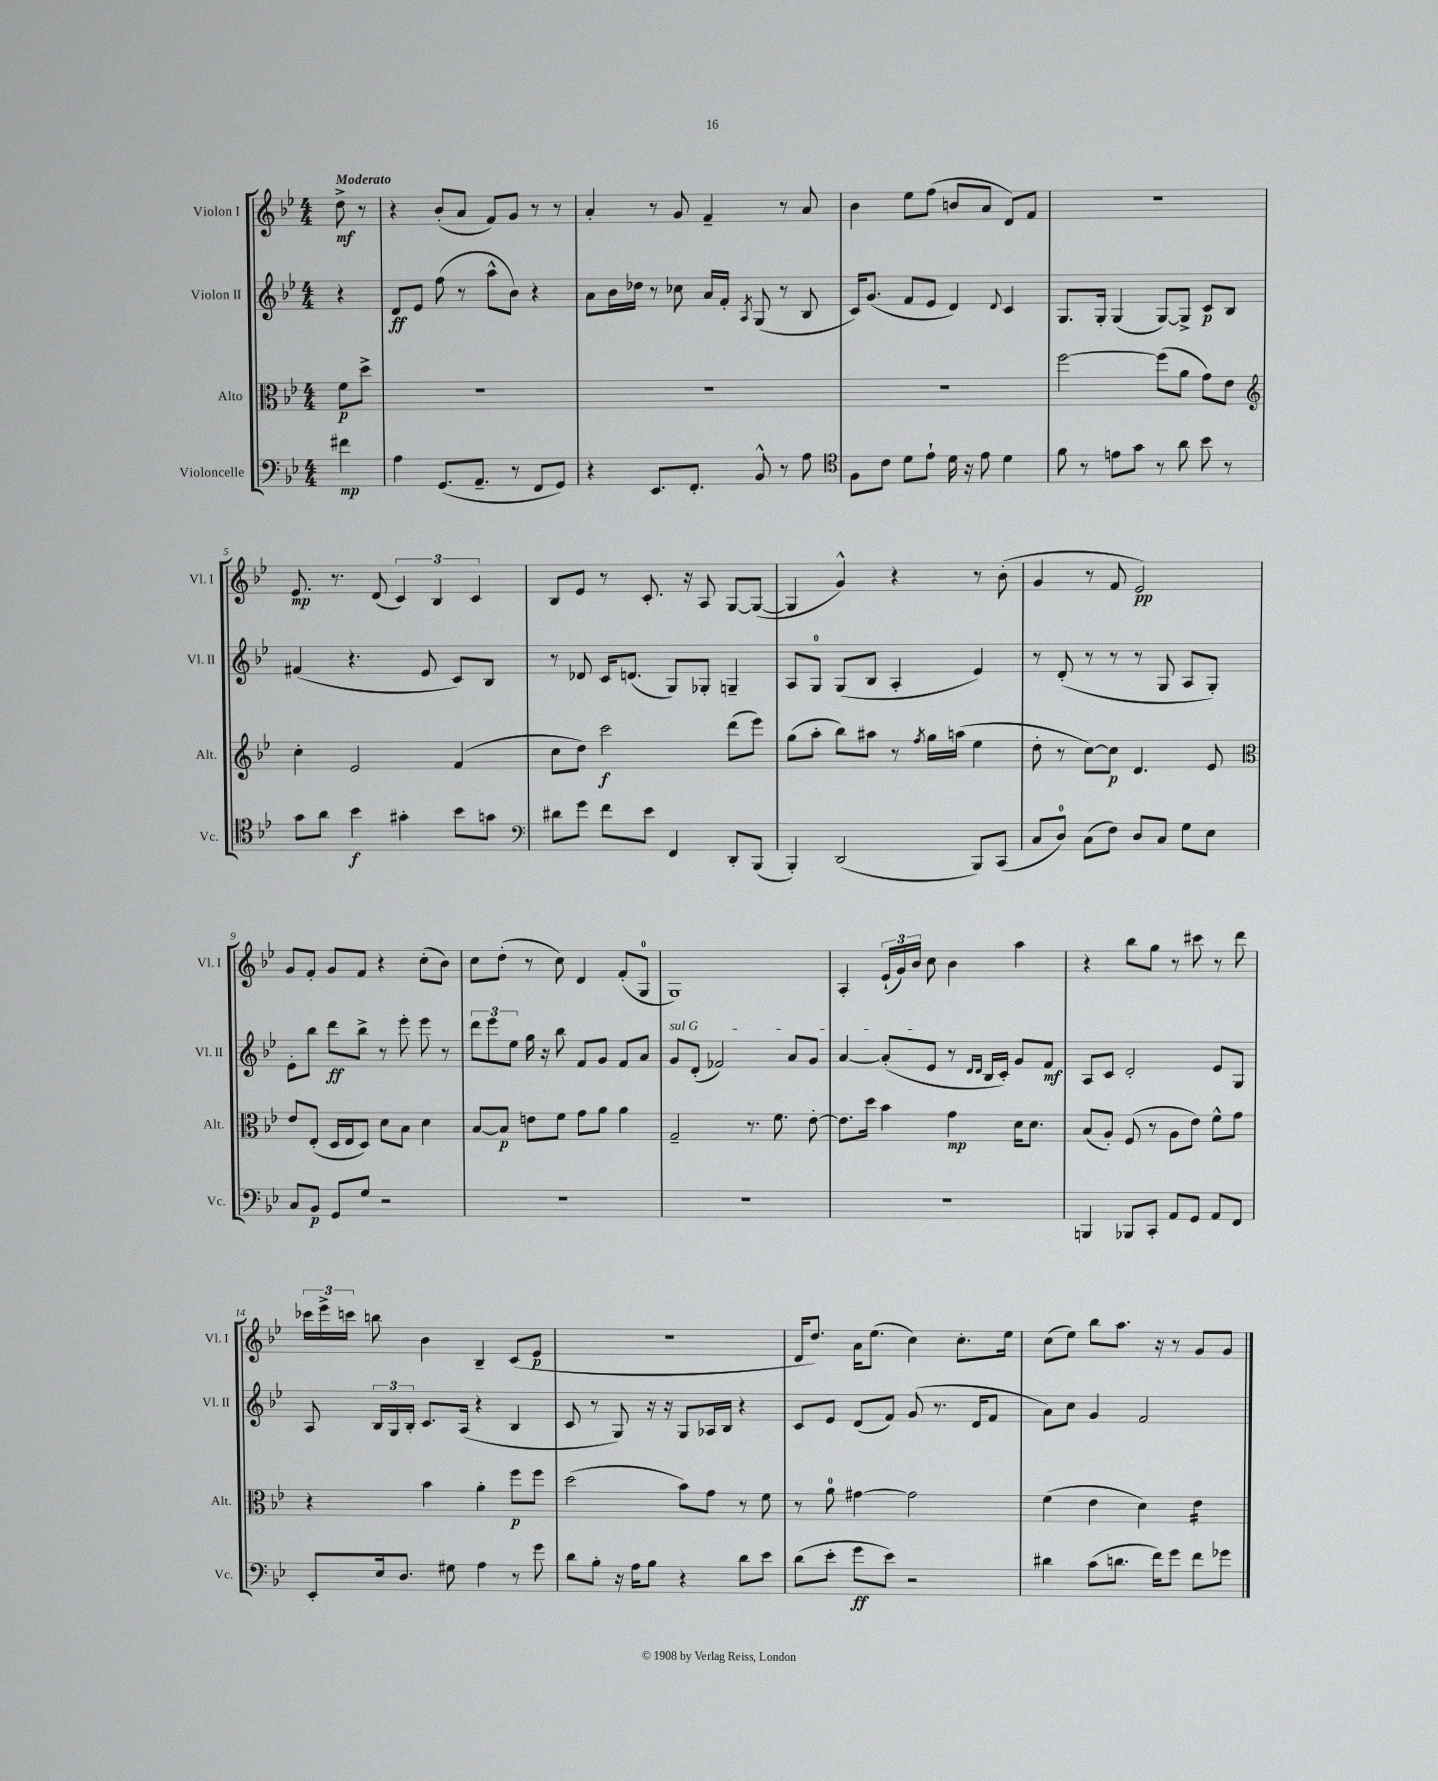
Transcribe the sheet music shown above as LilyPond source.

<<
\new StaffGroup <<
\new Staff = "s0" \with { instrumentName = "Violon I" shortInstrumentName = "Vl. I" } {
    \clef treble \key bes \major \numericTimeSignature \time 4/4 \partial 4 \tempo "Moderato"
    \autoBeamOff d''8->\mf r8 |
    r4 bes'8[-.( a'8] f'8[) g'8] r8 r8 |
    a'4-. r8 g'8 f'4-- r8 a'8 |
    bes'4 ees''8[ f''8]( b'8[ a'8] d'8[) f'8] |
    R1 |
    ees'8.\mp r8. d'8( \tuplet 3/2 { c'4) bes4 c'4 } |
    bes8[ ees'8] r8 c'8.-. r16 a8 g8[~ g8]~( |
    g4 g'4-^) r4 r8 bes'8-.( |
    g'4 r8 f'8 ees'2\pp) |
    g'8[ f'8]-. g'8[ f'8] r4 c''8[-.( bes'8]) |
    c''8[ d''8]-.( r8 c''8) d'4 f'8[-.( g8]-0 |
    g1) |
    a4-. \tuplet 3/2 { ees'16[-!( g'16) bes'16] } c''8 bes'4 a''4 |
    r4 bes''8[ g''8] r8 cis'''8 r8 d'''8 |
    \tuplet 3/2 { ces'''16[ ees'''16-> c'''16] } b''8 bes'4 bes4-- c'8[( ees'8]\p |
    r1 |
    d'16[ d''8.]) a'16[ ees''8.]( c''4) c''8.[-. ees''16] |
    c''8[( ees''8]) bes''8[ a''8.] r16 r8 g'8[ g'8] \bar "|." |
}
\new Staff = "s1" \with { instrumentName = "Violon II" shortInstrumentName = "Vl. II" } {
    \clef treble \key bes \major \numericTimeSignature \time 4/4 \partial 4
    \autoBeamOff r4 |
    d'8[\ff ees'8] f''8( r8 a''8[-^ bes'8]) r4 |
    a'8[ bes'16 des''16] r8 ces''8 a'16[ f'16]-. \acciaccatura { a8 } g8( r8 bes8 |
    c'16[) g'8.]( f'8[ ees'8] d'4) \appoggiatura { d'8 } c'4 |
    g8.[ g16]-. g4( g8[~) g8]-> c'8[\p bes8] |
    fis'4( r4. ees'8 c'8[) bes8] |
    r8 des'8 c'16[ d'8.]( g8[) ges8]-. g4-- |
    a8[ g8]-0 g8[( bes8] a4-. ees'4) |
    r8 d'8-.( r8 r8 r8 g8 a8[ g8]-.) |
    ees'8[-. bes''8] d'''8[\ff bes''8]-> r8 ees'''8-. ees'''8 r8 |
    \tuplet 3/2 { d'''8[ ees'''8 ees''8] } g''16 r16 bes''8 f'8[ g'8] f'8[ a'8] |
    \once \override TextSpanner.bound-details.left.text = \markup { \italic "sul G" } g'8[\startTextSpan d'8]-.( fes'2) a'8[ g'8] |
    a'4~ a'8[-.( ees'8]\stopTextSpan r8 \grace { d'16[ d'16] } bes16[ c'16]-.) g'8[ f'8]\mf |
    a8[ c'8] d'2-. ees'8[ g8] |
    a8 \tuplet 3/2 { bes16[ g16 bes16]-. } c'8.[ a16]( r4 bes4 |
    c'8 r8 g8) r16 r16 g8[ aes16 bes16] r4 |
    c'8[ ees'8] d'8[( f'8]) g'8( r8. d'16[ f'8] |
    a'8[) c''8] g'4 f'2 \bar "|." |
}
\new Staff = "s2" \with { instrumentName = "Alto" shortInstrumentName = "Alt." } {
    \clef alto \key bes \major \numericTimeSignature \time 4/4 \partial 4
    \autoBeamOff f'8[\p d''8]-> |
    R1 |
    R1 |
    R1 |
    f''2~ f''8[( a'8] g'8[) ees'8] |
    \clef treble c''4-. ees'2 f'4( |
    c''8[ d''8]) c'''2\f d'''8[( ees'''8]) |
    g''8[( a''8]-. bes''8[) ais''8] r8 \acciaccatura { f''8 } g''16[ a''16]( ees''4 |
    d''8-. r8 c''8[~) c''8]\p d'4. ees'8 |
    \clef alto ees'8[ ees8]-.( d16[ ees16 d8]) d'8[ bes8] d'4 |
    bes8[~ bes8]\p e'8[ f'8] g'8[ a'8] a'4 |
    g2-- r8. f'8. ees'8~-. |
    ees'8.[ d''16] bes'4 g'4\mp d'16[ d'8.] |
    bes8[( a8]-.) f8( r8 a8[ ees'8]) f'8[-^ g'8] |
    r4 bes'4 a'4-. f''8[\p f''8] |
    d''2( bes'8[) g'8] r8 f'8 |
    r8 a'8-0 gis'4~ gis'2 |
    f'4( ees'4 d'4) ees'4:16 \bar "|." |
}
\new Staff = "s3" \with { instrumentName = "Violoncelle" shortInstrumentName = "Vc." } {
    \clef bass \key bes \major \numericTimeSignature \time 4/4 \partial 4
    \autoBeamOff fis'4\mp |
    a4 g,8.[( a,8.]-- r8 f,8[ g,8]) |
    r4 ees,8.[ f,8.]-. bes,8-^ r8 a8 |
    \clef tenor f8[ c'8] d'8[ ees'8]-! d'16 r16 ees'8 d'4 |
    f'8 r8 e'8[ g'8] r8 a'8 bes'8 r8 |
    g'8[ a'8] bes'4\f gis'4-. bes'8[ g'8] |
    \clef bass dis'8[ g'8] f'8[ ees'8] f,4 d,8[-. bes,,8]( |
    bes,,4-.) d,2( bes,,8[) c,8]( |
    c8[ d8]-0) c8[( f8]) d8[ c8] g8[ ees8] |
    c8[ bes,8]\p g,8[ g8] r2 |
    R1 |
    R1 |
    R1 |
    b,,4 bes,,8[ c,8]-. a,8[ g,8] a,8[ f,8] |
    ees,8[-. ees16 d8.] gis8 a4 r8 g'8 |
    d'8[ bes8]-. r16 a16[ bes8] r4 d'8[ ees'8] |
    d'8[( ees'8]-. g'8[\ff ees'8]) r2 |
    dis'4 c'8[( d'8.] f'16[) g'8] f'8[ ges'8] \bar "|." |
}
>>
>>
